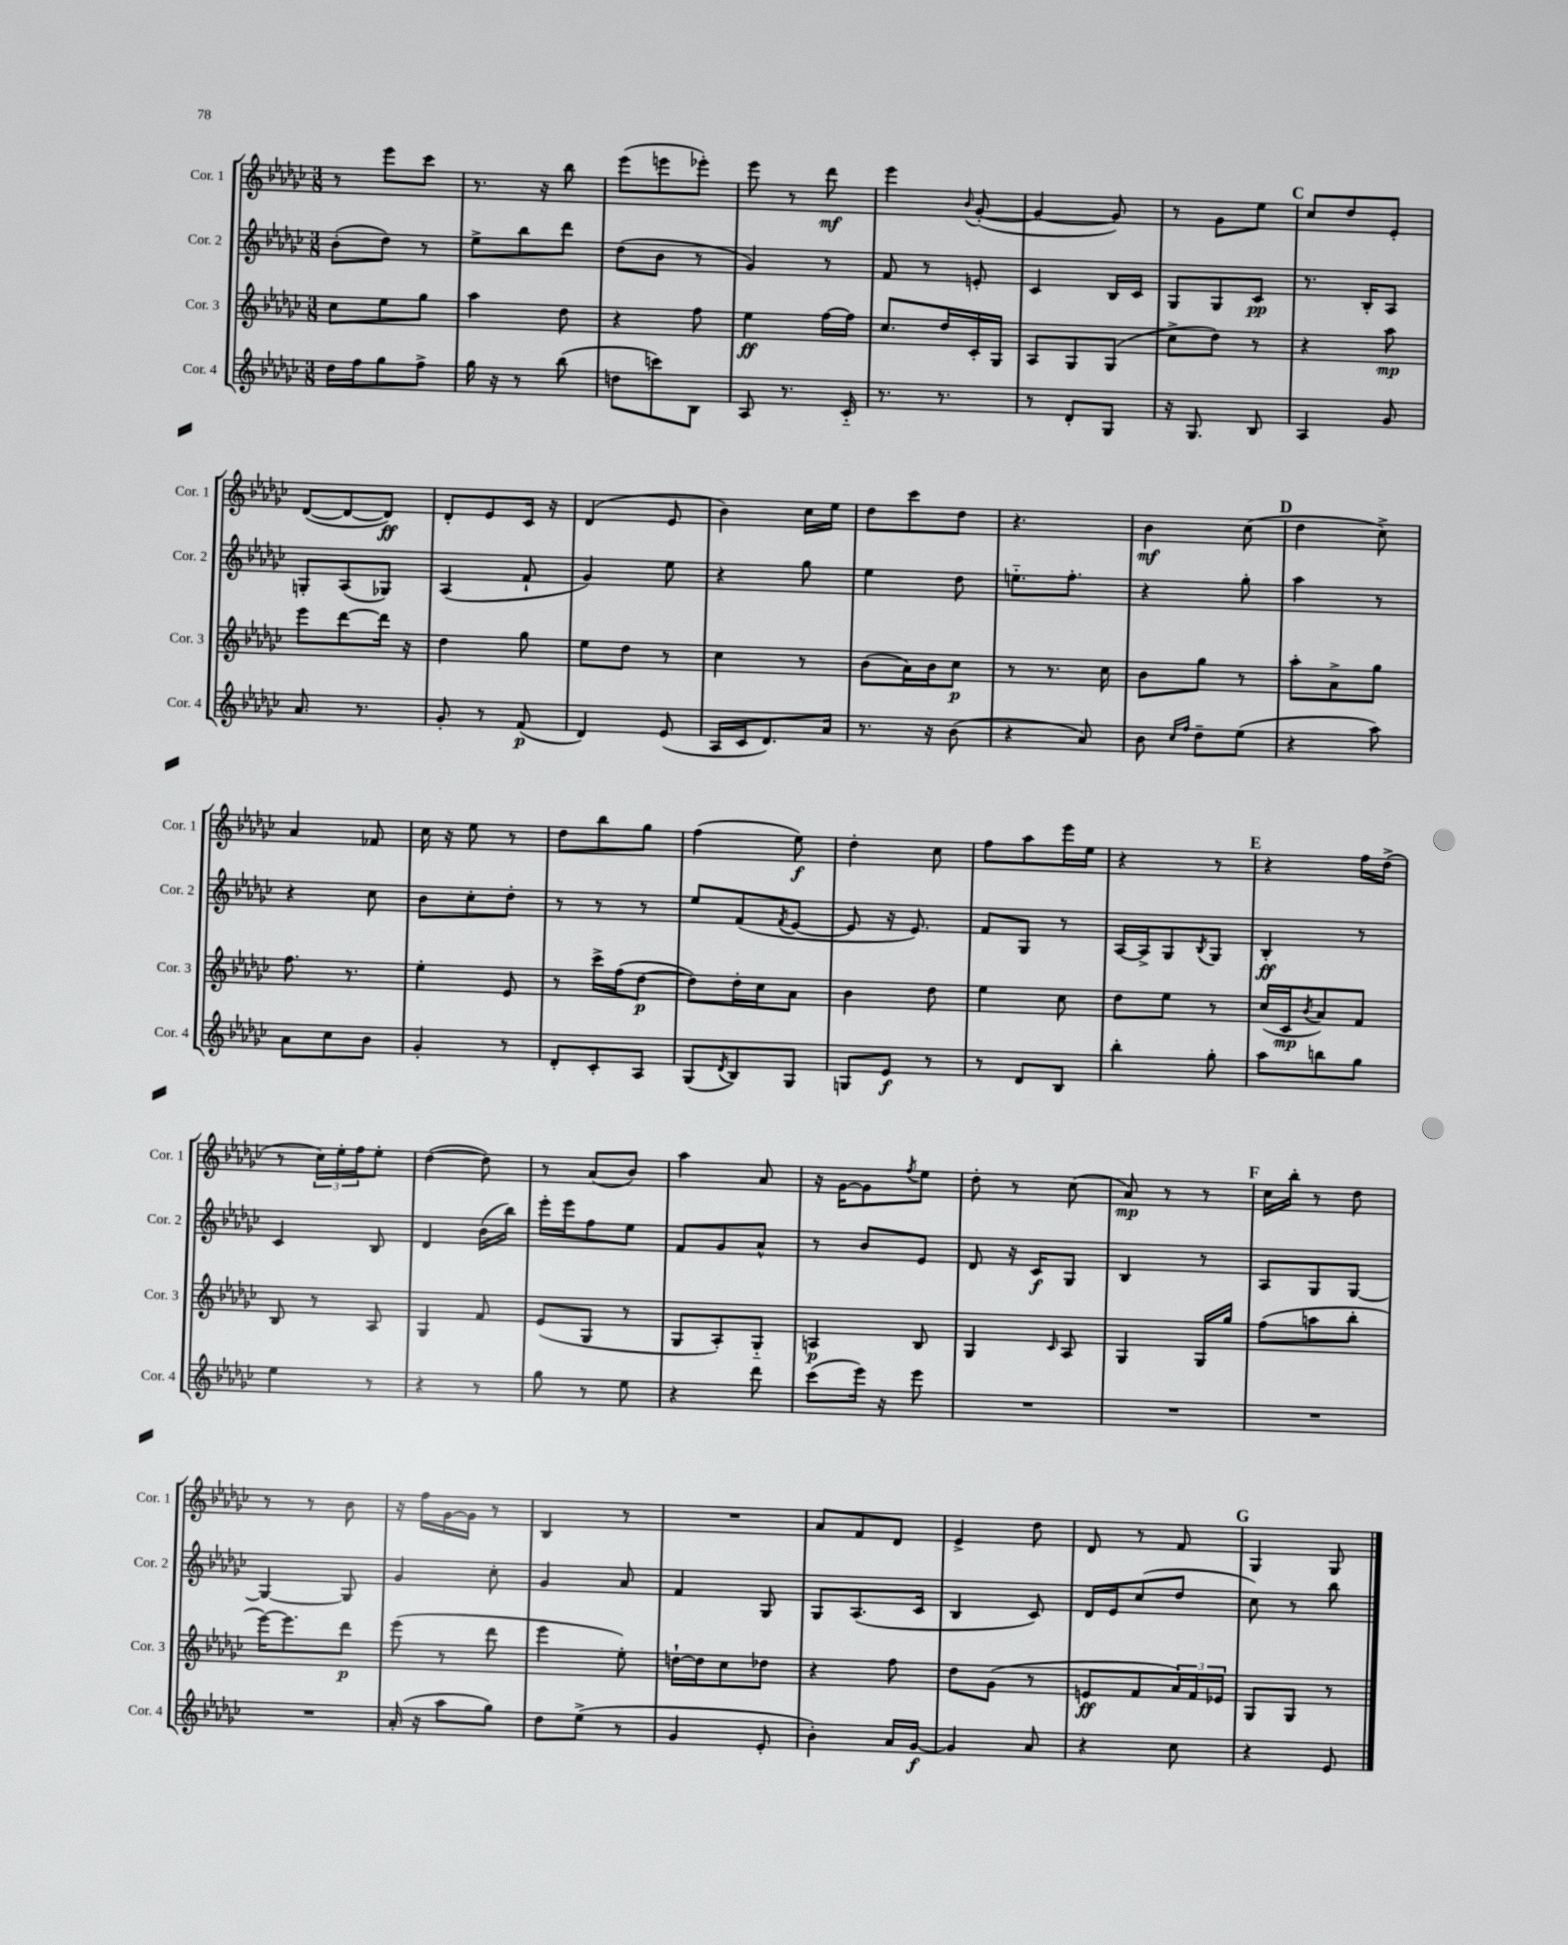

**kern	**dynam	**kern	**dynam	**kern	**dynam	**kern	**dynam
*part4	*part4	*part3	*part3	*part2	*part2	*part1	*part1
*staff4	*staff4	*staff3	*staff3	*staff2	*staff2	*staff1	*staff1
*I"Cor. 4	*	*I"Cor. 3	*	*I"Cor. 2	*	*I"Cor. 1	*
*I'Cor. 4	*	*I'Cor. 3	*	*I'Cor. 2	*	*I'Cor. 1	*
*clefG2	*	*clefG2	*	*clefG2	*	*clefG2	*
*k[b-e-a-d-g-c-]	*	*k[b-e-a-d-g-c-]	*	*k[b-e-a-d-g-c-]	*	*k[b-e-a-d-g-c-]	*
*M3/8	*	*M3/8	*	*M3/8	*	*M3/8	*
=92	=92	=92	=92	=92	=92	=92	=92
16dd-\LL	.	8cc-\L	.	(8b-'\L	.	8r	.
16ff\J	.	.	.	.	.	.	.
8gg-\	.	8ee-\	.	8dd-\J)	.	8eee-\L	.
8ff^\J	.	8gg-\J	.	8r	.	8ccc-\J	.
=93	=93	=93	=93	=93	=93	=93	=93
16gg-\	.	4aa-\	.	8ee-^\L	.	8.r	.
16r	.	.	.	.	.	.	.
8r	.	.	.	8bb-\	.	.	.
.	.	.	.	.	.	16r	.
(8bb-\	.	8dd-\	.	8ddd-\J	.	8bb-\	.
=94	=94	=94	=94	=94	=94	=94	=94
8ddn\L	.	4r	.	(8dd-\L	.	(8eee-\L	.
8cccn\)	.	.	.	8b-\J	.	8eeen\	.
8B-\J	.	8ff\	.	8r	.	8eee-X'\J)	.
=95	=95	=95	=95	=95	=95	=95	=95
8A-/	.	4ee-\	ff	4g-/)	.	8eee-\	.
8.r	.	.	.	.	.	8r	.
.	.	[16ff\LL	.	8r	.	8ddd-\	mf
16c-/	.	16ff\JJ]	.	.	.	.	.
=96	=96	=96	=96	=96	=96	=96	=96
8.r	.	8.cc-/L	.	8f/	.	4eee-\	.
.	.	.	.	8r	.	.	.
8.r	.	16dd-/L	.	.	.	.	.
.	.	.	.	.	.	8qqb-/	.
.	.	16c-'/	.	8en'/	.	([8g-'/	.
.	.	16G-/JJ	.	.	.	.	.
=97	=97	=97	=97	=97	=97	=97	=97
8r	.	8A-/L	.	4c-/	.	4g-/_	.
8d-'/L	.	8G-/	.	.	.	.	.
8G-/J	.	(8G-/J	.	16B-/LL	.	8g-/])	.
.	.	.	.	16c-/JJ	.	.	.
=98	=98	=98	=98	=98	=98	=98	=98
16r	.	8cc-^\L	.	8G-/L	.	8r	.
8.G-/	.	.	.	.	.	.	.
.	.	8dd-\J)	.	8G-/	.	8g-\L	.
8B-/	.	8r	.	8c-/J	pp	8ee-\J	.
!!LO:REH:place=s1:t=C
=99	=99	=99	=99	=99	=99	=99	=99
4A-/	.	4r	.	8.r	.	8cc-/L	.
.	.	.	.	.	.	8dd-/	.
.	.	.	.	16B-'/KL	.	.	.
8g-/	.	8aa-\	mp	8A-/J	.	8e-'/J	.
!!LO:LB:g=z
=100	=100	=100	=100	=100	=100	=100	=100
8.a-/	.	8eee-\L	.	8Gn'/L	.	([8d-/L	.
.	.	[8ddd-\	.	(8A-/	.	8d-/_	.
8.r	.	.	.	.	.	.	.
.	.	16ddd-\Jk]	.	8G-X/J)	.	8d-/J])	ff
.	.	16r	.	.	.	.	.
=101	=101	=101	=101	=101	=101	=101	=101
8g-'/	.	4dd-\	.	(4A-/	.	8d-'/L	.
8r	.	.	.	.	.	8e-/	.
(8f/	p	8gg-\	.	8f`/	.	16c-/Jk	.
.	.	.	.	.	.	16r	.
=102	=102	=102	=102	=102	=102	=102	=102
4d-/)	.	8ee-\L	.	4g-/)	.	(4d-/	.
.	.	8dd-\J	.	.	.	.	.
(8e-/	.	8r	.	8ee-\	.	8e-/	.
=103	=103	=103	=103	=103	=103	=103	=103
16A-/LL	.	4cc-\	.	4r	.	4b-\)	.
16c-/J	.	.	.	.	.	.	.
8.d-/)	.	.	.	.	.	.	.
.	.	8r	.	8gg-\	.	16cc-\LL	.
16a-/Jk	.	.	.	.	.	16ee-\JJ	.
=104	=104	=104	=104	=104	=104	=104	=104
8.r	.	(8b-\L	.	4ee-\	.	8dd-\L	.
.	.	16a-\L)	.	.	.	8ccc-\	.
16r	.	16b-\J	.	.	.	.	.
(8b-\	.	8cc-\J	p	8dd-\	.	8dd-\J	.
=105	=105	=105	=105	=105	=105	=105	=105
4r	.	8r	.	8.een\L	.	4.r	.
.	.	8.r	.	.	.	.	.
.	.	.	.	8.ff'\J	.	.	.
8a-/)	.	.	.	.	.	.	.
.	.	16cc-\	.	.	.	.	.
=106	=106	=106	=106	=106	=106	=106	=106
8b-\	.	8b-\L	.	4r	.	4b-\	mf
16qqcc-/LL	.	.	.	.	.	.	.
16qqff/JJ	.	.	.	.	.	.	.
8dd-~\L	.	8gg-\J	.	.	.	.	.
(8ee-\J	.	8r	.	8gg-'\	.	(8cc-\	.
!!LO:REH:place=s1:t=D
=107	=107	=107	=107	=107	=107	=107	=107
4r	.	8aa-'\L	.	4aa-\	.	4dd-\	.
.	.	8a-^\	.	.	.	.	.
8aa-\)	.	8gg-\J	.	8r	.	8cc-^\)	.
!!LO:LB:g=z
=108	=108	=108	=108	=108	=108	=108	=108
8a-\L	.	8.ff\	.	4r	.	4a-/	.
8cc-\	.	.	.	.	.	.	.
.	.	8.r	.	.	.	.	.
8b-\J	.	.	.	8cc-\	.	8f-X/	.
=109	=109	=109	=109	=109	=109	=109	=109
4g-'/	.	4ee-'\	.	8b-\L	.	16cc-\	.
.	.	.	.	.	.	16r	.
.	.	.	.	8cc-'\	.	8ee-\	.
8r	.	8e-/	.	8dd-'\J	.	8r	.
=110	=110	=110	=110	=110	=110	=110	=110
8d-'/L	.	8r	.	8r	.	8dd-\L	.
8c-'/	.	16ccc-^\LL	.	8r	.	8bb-\	.
.	.	(16ff\J	.	.	.	.	.
8A-/J	.	[8dd-\J	p	8r	.	8gg-\J	.
=111	=111	=111	=111	=111	=111	=111	=111
(8G-/L	.	8dd-\L])	.	8ee-/L	.	(4ff\	.
8qd-/	.	.	.	.	.	.	.
8B-/)	.	16dd-'\L	.	(8f/	.	.	.
.	.	16cc-\J	.	.	.	.	.
.	.	.	.	8qf/	.	.	.
8G-/J	.	8a-\J	.	[8e-/J	.	8ee-\)	f
=112	=112	=112	=112	=112	=112	=112	=112
8Gn/L	.	4b-\	.	8e-/]	.	4dd-'\	.
8e-/J	f	.	.	16r	.	.	.
.	.	.	.	8.e-/)	.	.	.
8r	.	8dd-\	.	.	.	8cc-\	.
=113	=113	=113	=113	=113	=113	=113	=113
8r	.	4ee-\	.	8f/L	.	8ff\L	.
8d-/L	.	.	.	8G-/J	.	8aa-\	.
8B-/J	.	8cc-\	.	8r	.	16eee-\L	.
.	.	.	.	.	.	16ee-\JJ	.
=114	=114	=114	=114	=114	=114	=114	=114
4bb-'\	.	8dd-\L	.	[16A-/LL	.	4r	.
.	.	.	.	16A-^/J]	.	.	.
.	.	8ee-\J	.	8G-/	.	.	.
.	.	.	.	8qB-/	.	.	.
8gg-'\	.	8r	.	8G-/J	.	8r	.
!!LO:REH:place=s1:t=E
=115	=115	=115	=115	=115	=115	=115	=115
8aa-\L	.	(16cc-/LL	.	4B-'/	ff	4r	.
.	.	16c-/J	mp	.	.	.	.
.	.	8qb-/	.	.	.	.	.
8bbn\	.	8a-/)	.	.	.	.	.
8gg-\J	.	8f/J	.	8r	.	16ff\LL	.
.	.	.	.	.	.	(16dd-^\JJ	.
!!LO:LB:g=z
=116	=116	=116	=116	=116	=116	=116	=116
4ee-\	.	8B-/	.	4c-/	.	8r	.
.	.	8r	.	.	.	24cc-\LL)	.
.	.	.	.	.	.	24ee-'\	.
.	.	.	.	.	.	24ff\J	.
8r	.	8A-/	.	8B-/	.	8ee-'\J	.
=117	=117	=117	=117	=117	=117	=117	=117
4r	.	4G-/	.	4d-/	.	([4dd-\	.
8r	.	8f/	.	(16b-\LL	.	8dd-\])	.
.	.	.	.	16bb-\JJ)	.	.	.
=118	=118	=118	=118	=118	=118	=118	=118
8gg-\	.	(8e-/L	.	16eee-'\LL	.	8r	.
.	.	.	.	16eee-\J	.	.	.
8r	.	8G-/J	.	8ff\	.	(8a-/L	.
8ee-\	.	8r	.	8ee-\J	.	8b-/J)	.
=119	=119	=119	=119	=119	=119	=119	=119
4r	.	8G-/L	.	8f/L	.	4aa-\	.
.	.	8A-'/)	.	8g-/	.	.	.
8ddd-\	.	8G-/J	.	8a-^^/J	.	8a-/	.
=120	=120	=120	=120	=120	=120	=120	=120
(8ccc-\L	.	4An/	p	8r	.	16r	.
.	.	.	.	.	.	[16g-\KL	.
16eee-\Jk)	.	.	.	8b-/L	.	8g-\]	.
16r	.	.	.	.	.	.	.
.	.	.	.	.	.	8qff/	.
8eee-\	.	8B-/	.	8e-/J	.	8ee-\J	.
=121	=121	=121	=121	=121	=121	=121	=121
4.r	.	4G-/	.	8d-/	.	8dd-'\	.
.	.	.	.	16r	.	8r	.
.	.	.	.	16c-/KL	f	.	.
.	.	16qqc-/	.	.	.	.	.
.	.	8A-/	.	8G-/J	.	(8cc-\	.
=122	=122	=122	=122	=122	=122	=122	=122
4.r	.	4G-/	.	4B-/	.	8a-/)	mp
.	.	.	.	.	.	8r	.
.	.	16G-/LL	.	8r	.	8r	.
.	.	16gg-/JJ	.	.	.	.	.
!!LO:REH:place=s1:t=F
=123	=123	=123	=123	=123	=123	=123	=123
4.r	.	(8ff\L	.	8A-/L	.	16cc-\LL	.
.	.	.	.	.	.	16bb-'\JJ	.
.	.	8aan\	.	8G-/	.	8r	.
.	.	8bb-'\J	.	[8G-/J	.	8dd-\	.
!!LO:LB:g=z
=124	=124	=124	=124	=124	=124	=124	=124
4.r	.	[16eee-\KL)	.	4G-/_	.	8r	.
.	.	8.eee-\]	.	.	.	.	.
.	.	.	.	.	.	8r	.
.	.	8ddd-\J	p	8G-/]	.	8b-\	.
=125	=125	=125	=125	=125	=125	=125	=125
(16a-'/	.	(8eee-\	.	4g-/	.	16r	.
16r	.	.	.	.	.	16ff\LL	.
8aa-\L	.	8r	.	.	.	[16g-\	.
.	.	.	.	.	.	16g-\JJ]	.
8gg-\J)	.	8ddd-\	.	8cc-'\	.	8r	.
=126	=126	=126	=126	=126	=126	=126	=126
8dd-\L	.	4eee-\	.	4g-/	.	4B-/	.
(8ee-^\J	.	.	.	.	.	.	.
8r	.	8ee-'\)	.	8a-/	.	8r	.
=127	=127	=127	=127	=127	=127	=127	=127
4g-/	.	[16ddn`\LL	.	4f/	.	4.r	.
.	.	16dd\J]	.	.	.	.	.
.	.	8cc-\	.	.	.	.	.
8e-'/	.	8dd-X\J	.	8G-/	.	.	.
=128	=128	=128	=128	=128	=128	=128	=128
4b-'\)	.	4r	.	8G-/L	.	8a-/L	.
.	.	.	.	(8.A-/	.	8f/	.
16a-/LL	.	8ff\	.	.	.	8d-/J	.
[16g-/JJ	f	.	.	16c-/Jk	.	.	.
=129	=129	=129	=129	=129	=129	=129	=129
4g-/]	.	8dd-\L	.	4B-/	.	4e-^/	.
.	.	(8g-\J	.	.	.	.	.
8a-/	.	8r	.	8c-/)	.	8dd-\	.
=130	=130	=130	=130	=130	=130	=130	=130
4r	.	8en/L	ff	16d-/LL	.	8d-/	.
.	.	.	.	16e-/J	.	.	.
.	.	8f/	.	(8cc-/	.	8r	.
8cc-\	.	24a-/L)	.	8dd-/J	.	8f/	.
.	.	24f/	.	.	.	.	.
.	.	24e-X/JJ	.	.	.	.	.
!!LO:REH:place=s1:t=G
=131	=131	=131	=131	=131	=131	=131	=131
4r	.	8G-/L	.	8cc-\)	.	4G-/	.
.	.	8G-/J	.	8r	.	.	.
8e-/	.	8r	.	8bb-\	.	8G-/	.
==	==	==	==	==	==	==	==
*-	*-	*-	*-	*-	*-	*-	*-
